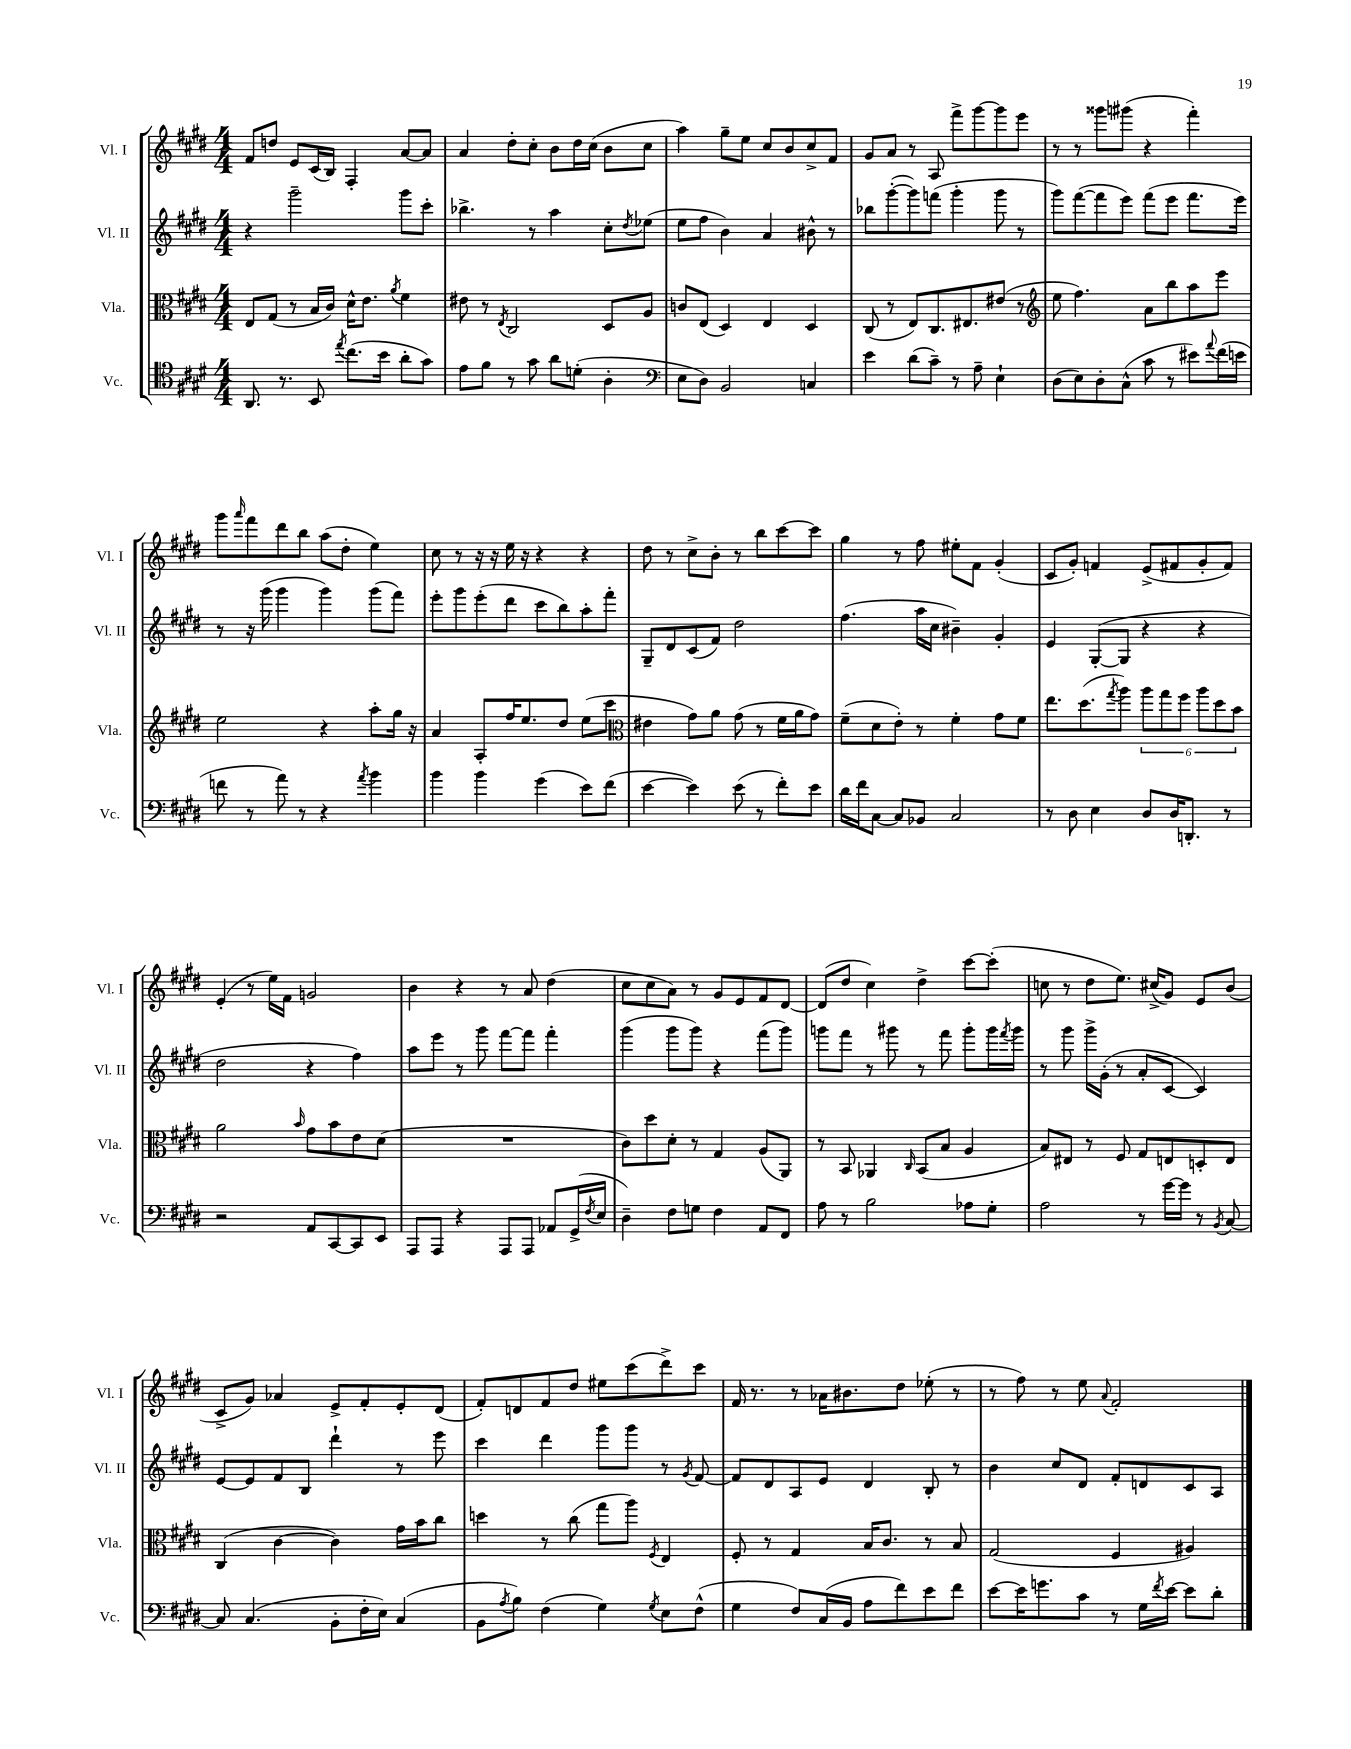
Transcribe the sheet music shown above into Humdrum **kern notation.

**kern	**kern	**kern	**kern
*part4	*part3	*part2	*part1
*staff4	*staff3	*staff2	*staff1
*I"Vc.	*I"Vla.	*I"Vl. II	*I"Vl. I
*I'Vc.	*I'Vla.	*I'Vl. II	*I'Vl. I
*clefC4	*clefC3	*clefG2	*clefG2
*k[f#c#g#d#]	*k[f#c#g#d#]	*k[f#c#g#d#]	*k[f#c#g#d#]
*M4/4	*M4/4	*M4/4	*M4/4
=12	=12	=12	=12
8.AA/	8E/L	4r	8f#/L
.	(8G#/J	.	8ddn/J
8.r	.	.	.
.	8r	2ggg#~\	8e/L
8BB/	16B/LL	.	(16c#/L
.	16c#/JJ)	.	16B/JJ)
8qee/	.	.	.
(8.cc#\L	16d#^^\KL	.	4F#'/
.	8.e\J	.	.
16b\Jk	.	.	.
.	8qa/	.	.
8a'\L	4f#\	8ggg#\L	[8a/L
8g#\J)	.	8ccc#'\J	8a/J]
=13	=13	=13	=13
8e\L	8e#X\	4.bb-X^\	4a/
8f#\J	8r	.	.
.	8qE/	.	.
8r	2C#/	.	8dd#'\L
8g#\	.	8r	8cc#'\J
8a\L	.	4aa\	8b\L
(8dn'\J	.	.	16dd#\L
.	.	.	(16cc#\JJ
4A'\	8D#/L	8cc#'\L	8b\L
.	.	8qdd#/	.
.	8A/J	(8ee-X\J	8cc#\J
=14	=14	=14	=14
*clefF4	*	*	*
8E\L	8cn/L	8ee\L	4aa\)
8D#\J)	(8E/J	8ff#\J	.
2BB/	4D#/)	4b\)	8gg#~\L
.	.	.	8ee\J
.	4E/	4a/	8cc#/L
.	.	.	8b/
4Cn/	4D#/	8b#X^^\	8cc#^/
.	.	8r	8f#/J
=15	=15	=15	=15
4e\	(8C#/	8bb-X\L	8g#/L
.	8r	([8ggg#'\	8a/J
(8d#\L	8E/L)	8ggg#\])	8r
8c#~\J)	8.C#/	(8fffn\J	8A/
8r	.	4ggg#'\	8fff#^\L
.	8.E#X/	.	.
8A~\	.	.	[8ggg#\
4E`\	(8e#X/J	8ggg#\	8ggg#\]
.	8r	8r	8eee\J
=16	=16	=16	=16
*	*clefG2	*	*
(8D#\L	8ee\	8ggg#\L)	8r
8E\)	4.ff#\)	([8fff#\	8r
8D#'\	.	8fff#\]	8ggg##X\L
(8C#^^\J	.	8eee\J)	(8ggg#X\J
8c#\	8a\L	(8fff#\L	4r
8r	8bb\	8eee\J	.
8e#X\L)	8aa\	8.fff#\L	4fff#'\)
8qqa/	.	.	.
(16f#\L	8eee\J	.	.
16en\JJ	.	16eee\Jk)	.
!!LO:LB:g=z
=17	=17	=17	=17
8fn\	2ee\	8r	8ggg#\L
.	.	.	16qqaaa/
8r	.	16r	8fff#\
.	.	(16ggg#\	.
8a\)	.	4ggg#\	8ddd#\
8r	.	.	8bb\J
4r	4r	4ggg#\)	(8aa\L
.	.	.	8dd#'\J
8qa/	.	.	.
4b\	8aa'\L	(8ggg#\L	4ee\)
.	16gg#\Jk	8fff#\J)	.
.	16r	.	.
=18	=18	=18	=18
4b\	4a/	8eee'\L	8cc#\
.	.	8ggg#\	8r
4b\	8A'/L	(8eee'\	16r
.	.	.	16r
.	16ff#/K	8ddd#\J	16ee\
.	8.ee/	.	16r
(4g#\	.	8ccc#\L	4r
.	8dd#/J	8bb\)	.
8e\L)	(8ee\L	8aa'\	4r
(8f#\J	8ccc#\J	8fff#'\J	.
=19	=19	=19	=19
*	*clefC3	*	*
[4e\	4e#X\	8G#~/L	8dd#\
.	.	8d#/	8r
4e\])	8g#\L)	(8c#/	8cc#^\L
.	8a\J	8f#/J)	8b'\J
(8e\	(8g#\	2dd#\	8r
8r	8r	.	8bb\L
8f#'\L)	16f#\LL	.	[8ccc#\
.	16a\J	.	.
8e\J	8g#\J)	.	8ccc#\J]
=20	=20	=20	=20
16d#\LL	(8f#~\L	(4.ff#\	4gg#\
16f#\J	.	.	.
[8C#\J	8d#\	.	.
8C#/L]	8e'\J)	.	8r
8BB-X/J	8r	16aa\LL	8ff#\
.	.	16cc#\JJ	.
2C#/	4f#'\	4b#X~\)	8ee#X'\L
.	.	.	8f#\J
.	8g#\L	4g#'/	(4g#'/
.	8f#\J	.	.
=21	=21	=21	=21
8r	8.ee\L	4e/	8c#/L
8D#\	.	.	8g#'/J)
.	(8.dd#\	.	.
4E\	.	([8G#'/L	4fn/
.	8qgg#/	.	.
.	8aa\J)	8G#/J]	.
8D#/L	12aa\L	4r	(8e^/L
.	12gg#\	.	.
16D#/K	.	.	8f#X/
.	12ff#\J	.	.
8.DDn'/J	.	.	.
.	12aa\L	4r	8g#'/
.	12dd#\	.	.
8r	.	.	8f#/J)
.	12b\J	.	.
!!LO:LB:g=z
=22	=22	=22	=22
2r	2a\	2dd#\	(4e'/
.	.	.	8r
.	.	.	16ee\LL)
.	.	.	16f#\JJ
.	16qqb/	.	.
8AA/L	8g#\L	4r	2gn/
[8CC#/	8b\	.	.
8CC#/]	8e\	4ff#\)	.
8EE/J	(8d#\J	.	.
=23	=23	=23	=23
8AAA/L	1r	8aa\L	4b\
8AAA/J	.	8eee\J	.
4r	.	8r	4r
.	.	8ggg#\	.
8AAA/L	.	[8fff#\L	8r
8AAA/J	.	8fff#\J]	8a/
8AA-X/L	.	4fff#'\	(4dd#\
(16GG#^/L	.	.	.
8qF#/	.	.	.
16E/JJ	.	.	.
=24	=24	=24	=24
4D#~\)	8c#\L)	(4ggg#\	8cc#\L
.	8dd#\	.	8cc#\
8F#\L	8d#'\J	8ggg#\L	8a\J)
8Gn\J	8r	8ggg#\J)	8r
4F#\	4G#/	4r	8g#/L
.	.	.	8e/
8AA/L	(8A/L	(8fff#\L	8f#/
8FF#/J	8AA/J)	8ggg#\J)	[8d#/J
=25	=25	=25	=25
8A\	8r	8gggn\L	(8d#/L]
8r	8BB/	8fff#\J	8dd#/J
2B\	4AA-X/	8r	4cc#\)
.	.	8ggg#X\	.
.	16qqC#/	.	.
.	(8BB/L	8r	4dd#^\
.	8B/J	8fff#\	.
8A-X\L	4A/	8ggg#'\L	[8ccc#\L
8G#'\J	.	16ggg#\L	(8ccc#'\J]
.	.	8qfff#/	.
.	.	16ggg#\JJ	.
=26	=26	=26	=26
2A\	8B/L)	8r	8ccn\
.	8E#X/J	8ggg#\	8r
.	8r	16ggg#^\LL	8dd#\L
.	.	(16g#'\JJ	.
.	8F#/	8r	8.ee\J)
8r	8G#/L	8a'/L	.
.	.	.	(16cc#X^/KL
[16g#\LL	8En/	[8c#/J	8g#/J)
16g#\JJ]	.	.	.
8r	8Dn'/	4c#/])	8e/L
8qBB/	.	.	.
[8C#/	8E/J	.	(8b/J
!!LO:LB:g=z
=27	=27	=27	=27
8C#/]	(4C#/	[8e/L	8c#^/L
(4.C#/	.	8e/]	8g#/J)
.	[4c#\	8f#/	4a-X/
.	.	8B/J	.
8BB'\L	4c#\])	4ddd#`\	8e^/L
16F#'\L	.	.	8f#'/
16E\JJ)	.	.	.
(4C#/	16g#\LL	8r	8e'/
.	16b\J	.	.
.	8cc#\J	8eee\	(8d#/J
=28	=28	=28	=28
8BB\L	4ddn\	4ccc#\	8f#'/L)
8qA/	.	.	.
8B\J)	.	.	8dn/
(4F#\	8r	4ddd#\	8f#/
.	(8cc#\	.	8dd#/J
4G#\)	8gg#\L	8ggg#\L	8ee#X\L
.	8aa\J)	8ggg#\J	(8ccc#\
8qG#/	8qF#/	.	.
8E\L	4E/	8r	8ddd#^\)
.	.	8qg#/	.
(8F#^^\J	.	[8f#/	8ccc#\J
=29	=29	=29	=29
4G#\	8F#'/	8f#/L]	16f#/
.	.	.	8.r
.	8r	8d#/	.
8F#/L)	4G#/	8A/	8r
(16C#/L	.	8e/J	16a-X\KL
16BB/JJ	.	.	8.b#X\
8A\L	16B/KL	4d#/	.
.	8.c#/J	.	.
8f#\)	.	.	8dd#\J
8e\	8r	8B'/	(8ee-X'\
8f#\J	8B/	8r	8r
=30	=30	=30	=30
[8e\L	(2G#/	4b\	8r
16e\K]	.	.	8ff#\)
8.gn\	.	.	.
.	.	8cc#/L	8r
8c#\J	.	8d#/J	8ee\
.	.	.	8qqa/
8r	4F#/	8f#'/L	2f#'/
16G#\LL	.	8dn/	.
8qf#/	.	.	.
[16e\JJ	.	.	.
8e\L]	4A#X/)	8c#/	.
8d#'\J	.	8A/J	.
==	==	==	==
*-	*-	*-	*-
